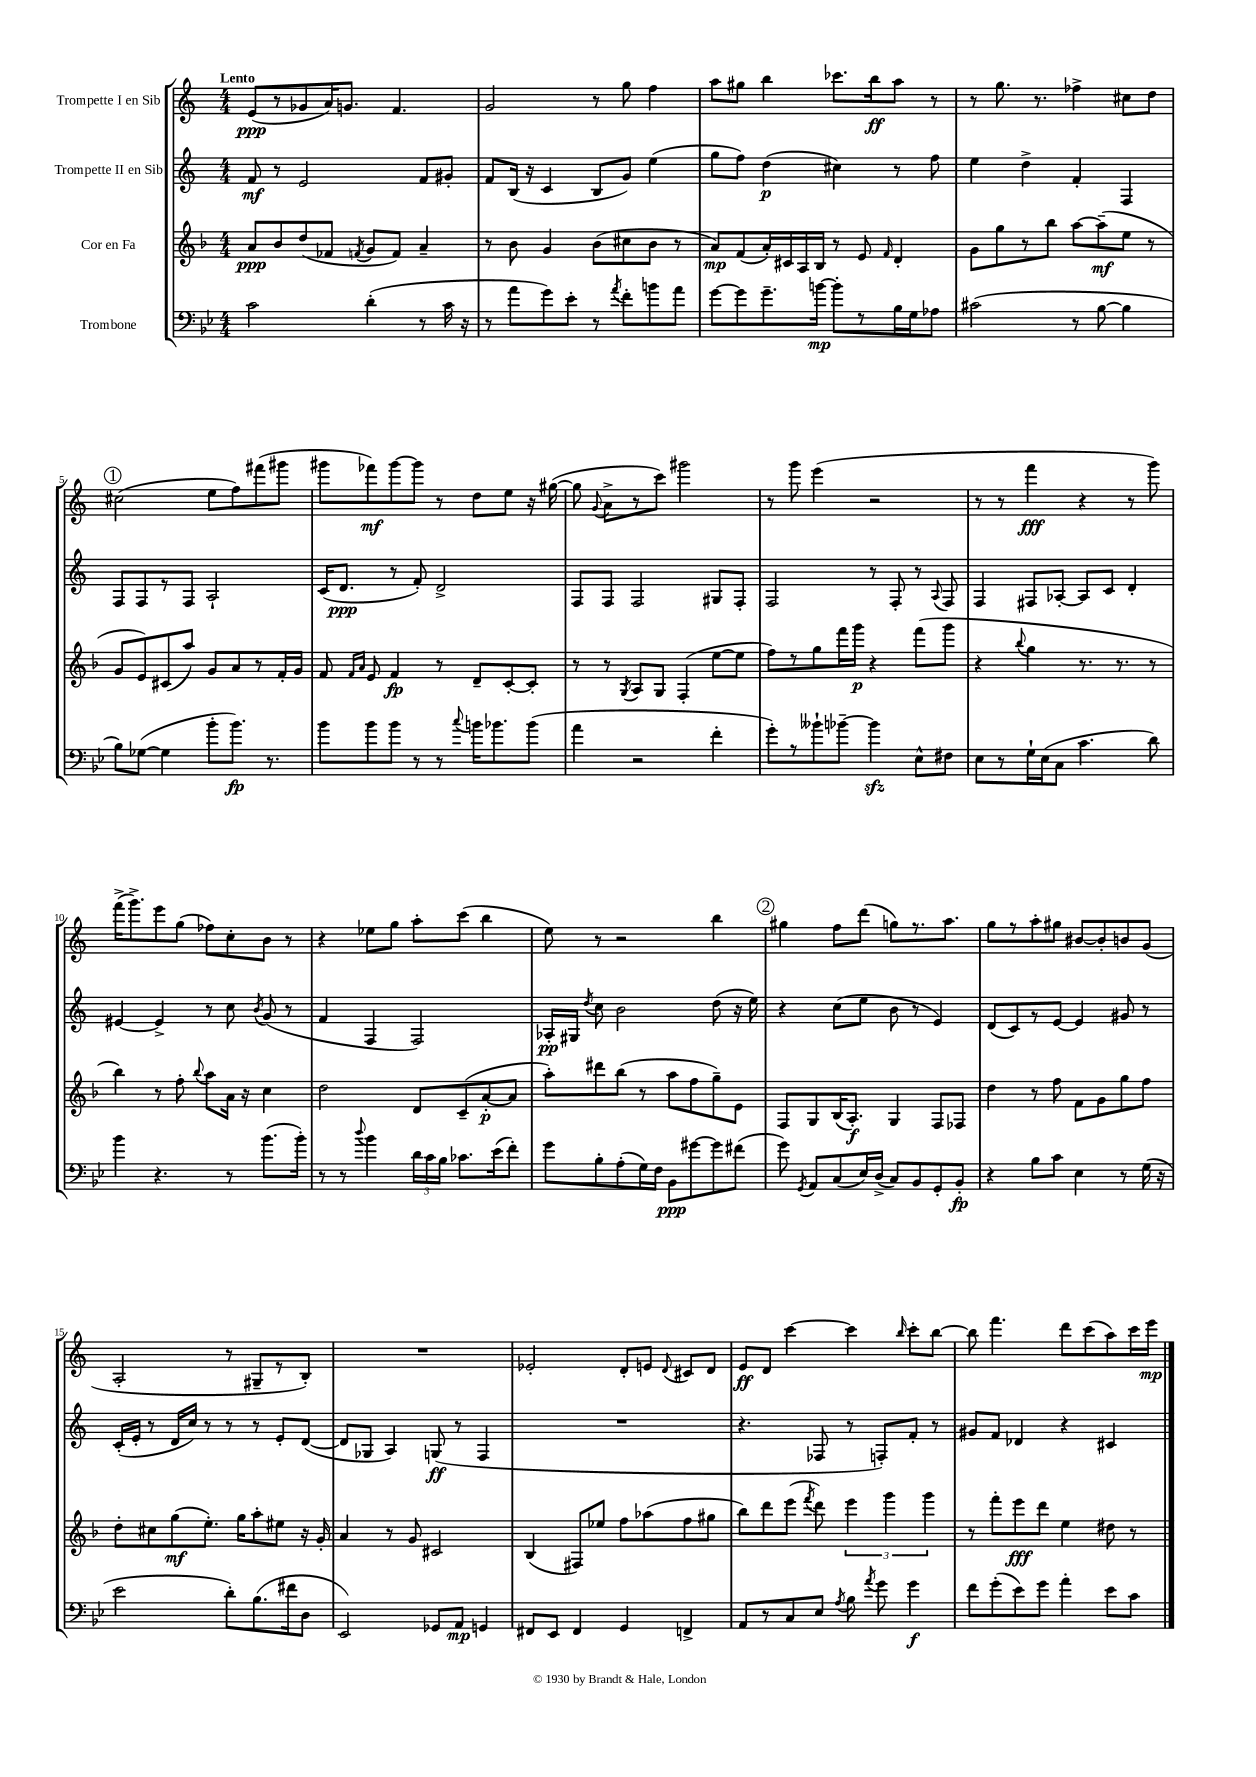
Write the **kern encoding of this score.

**kern	**dynam	**kern	**dynam	**kern	**dynam	**kern	**dynam
*part4	*part4	*part3	*part3	*part2	*part2	*part1	*part1
*staff4	*staff4	*staff3	*staff3	*staff2	*staff2	*staff1	*staff1
*I"Trombone	*	*I"Cor en Fa	*	*I"Trompette II en Sib	*	*I"Trompette I en Sib	*
*clefF4	*	*clefG2	*	*clefG2	*	*clefG2	*
*k[b-e-]	*	*k[b-]	*	*k[]	*	*k[]	*
*M4/4	*	*M4/4	*	*M4/4	*	*M4/4	*
=1	=1	=1	=1	=1	=1	=1	=1
!	!	!	!	!	!	!LO:TX:a:B:t=Lento	!
2c\	.	8a/L	ppp	8f/	mf	(8e/L	ppp
.	.	8b-/	.	8r	.	8r	.
.	.	(8dd/	.	2e/	.	8g-X/	.
.	.	8f-X/J	.	.	.	16a/K)	.
.	.	.	.	.	.	8.gn/J	.
.	.	8qfn/	.	.	.	.	.
(4d'\	.	8g/L	.	.	.	.	.
.	.	8f/J)	.	.	.	4.f/	.
8r	.	4a~/	.	8f/L	.	.	.
16c\	.	.	.	8g#X'/J	.	.	.
16r	.	.	.	.	.	.	.
=2	=2	=2	=2	=2	=2	=2	=2
8r	.	8r	.	8f/L	.	2g/	.
8a\L	.	8b-\	.	(16B/Jk	.	.	.
.	.	.	.	16r	.	.	.
8g\)	.	4g/	.	4c/	.	.	.
8e-'\J	.	.	.	.	.	.	.
8r	.	(8b-\L	.	8B/L	.	8r	.
8qa/	.	.	.	.	.	.	.
8f'\L	.	8cc#X\	.	8g/J)	.	8gg\	.
8bn\	.	8b-\J	.	(4ee\	.	4ff\	.
8a\J	.	8r	.	.	.	.	.
=3	=3	=3	=3	=3	=3	=3	=3
[8g\L	.	8a/L)	mp	8gg\L	.	8aa\L	.
8g\]	.	(8f/	.	8ff\J)	.	8gg#X\J	.
8.g~\	.	16a'/L)	.	(4dd\	p	4bb\	.
.	.	16c#X/	.	.	.	.	.
.	.	16A/	.	.	.	.	.
[16bn\Jk	mp	16B-/JJ	.	.	.	.	.
8b'\L]	.	8r	.	4cc#X\)	.	8.ccc-X\L	.
8r	.	8e/	.	.	.	.	.
.	.	.	.	.	.	16bb\k	ff
.	.	16qqf/	.	.	.	.	.
16B-\L	.	4d'/	.	8r	.	8aa\J	.
16G\J	.	.	.	.	.	.	.
8A-X\J	.	.	.	8ff\	.	8r	.
=4	=4	=4	=4	=4	=4	=4	=4
(2c#X\	.	8g\L	.	4ee\	.	8r	.
.	.	8gg\	.	.	.	8.gg\	.
.	.	8r	.	4dd^\	.	.	.
.	.	.	.	.	.	8.r	.
.	.	8bb-\J	.	.	.	.	.
8r	.	[8aa\L	.	4f'/	.	4ff-X^\	.
[8B-\	.	(8aa~\]	mf	.	.	.	.
4B-\]	.	8ee\J	.	4F/	.	8cc#X\L	.
.	.	8r	.	.	.	8dd\J	.
!!LO:LB:g=z
!!LO:REH:place=s1:t=1
=5	=5	=5	=5	=5	=5	=5	=5
8B-\L)	.	8g/L	.	8F/L	.	(2cc#X\	.
([8G-X\J	.	8e/)	.	8F/	.	.	.
4G-\]	.	(8c#X/	.	8r	.	.	.
.	.	8aa/J)	.	8F/J	.	.	.
8b-'\L	.	8g/L	.	2A`/	.	8ee\L	.
8.b-\J)	fp	8a/	.	.	.	8ff\)	.
.	.	8r	.	.	.	(8fff#X\	.
8.r	.	.	.	.	.	.	.
.	.	16f'/L	.	.	.	8ggg#X\J	.
.	.	16g/JJ	.	.	.	.	.
=6	=6	=6	=6	=6	=6	=6	=6
8b-\L	.	8f/	.	(16c/KL	.	8ggg#X\L	.
.	.	.	.	8.d/J	ppp	.	.
.	.	16qqf/LL	.	.	.	.	.
.	.	16qqa/JJ	.	.	.	.	.
8b-\	.	8e/	.	.	.	8fff-X\)	mf
8b-\J	.	4f/	fp	8r	.	[8ggg#\	.
8r	.	.	.	8f'/)	.	8ggg#\J]	.
8r	.	8r	.	2d^/	.	8r	.
8qqcc/	.	.	.	.	.	.	.
16bn\KL	.	8d~/L	.	.	.	8dd\L	.
8.b-X\	.	.	.	.	.	.	.
.	.	[8c'/	.	.	.	8ee\J	.
(8b-\J	.	8c'/J]	.	.	.	16r	.
.	.	.	.	.	.	([16gg#X\	.
=7	=7	=7	=7	=7	=7	=7	=7
4a\	.	8r	.	8F/L	.	8gg#\]	.
.	.	.	.	.	.	8qqg/	.
.	.	8r	.	8F/J	.	8a^\L	.
.	.	8qG/	.	.	.	.	.
2r	.	8A/L	.	2F/	.	8r	.
.	.	8G/J	.	.	.	8ccc\J)	.
.	.	(4F'/	.	.	.	2ggg#X\	.
4f'\	.	[8ee\L	.	8G#X/L	.	.	.
.	.	8ee\J]	.	8F'/J	.	.	.
=8	=8	=8	=8	=8	=8	=8	=8
8g'\L)	.	8ff\L)	.	2F/	.	8r	.
8r	.	8r	.	.	.	8ggg\	.
8b--X`\	.	8gg\	.	.	.	(4eee\	.
[8b-X~\J	.	16fff\L	.	.	.	.	.
.	.	16ggg\JJ	p	.	.	.	.
4b-zz\]	.	4r	.	8r	.	2r	.
.	.	.	.	8F'/	.	.	.
8E-^^\L	.	(8fff\L	.	8r	.	.	.
.	.	.	.	8qqA/	.	.	.
8F#X\J	.	8ggg\J	.	8F/	.	.	.
=9	=9	=9	=9	=9	=9	=9	=9
8E-\L	.	4r	.	4F/	.	8r	.
8r	.	.	.	.	.	8r	.
.	.	8qqbb-/	.	.	.	.	.
16G`\L	.	4gg\	.	8F#X/L	.	4fff\	fff
(16E-\J	.	.	.	.	.	.	.
8C\J	.	.	.	[8A-X'/J	.	.	.
4.c\	.	8.r	.	8A-/L]	.	4r	.
.	.	.	.	8c/J	.	.	.
.	.	8.r	.	.	.	.	.
.	.	.	.	4d'/	.	8r	.
8d\)	.	8r	.	.	.	8ggg\)	.
!!LO:LB:g=z
=10	=10	=10	=10	=10	=10	=10	=10
4b-\	.	4bb-\)	.	[4e#X/	.	(16fff^\KL	.
.	.	.	.	.	.	8.ggg^\)	.
4.r	.	8r	.	4e#^/]	.	8eee\	.
.	.	8ff'\	.	.	.	(8gg\J	.
.	.	8qqbb-/	.	.	.	.	.
.	.	8aa\L	.	8r	.	8ff-X\L)	.
8r	.	16a\Jk	.	8cc\	.	8cc'\	.
.	.	16r	.	.	.	.	.
.	.	.	.	8qb/	.	.	.
(8.b-\L	.	4cc\	.	(8g/	.	8b\J	.
.	.	.	.	8r	.	8r	.
16b-'\Jk)	.	.	.	.	.	.	.
=11	=11	=11	=11	=11	=11	=11	=11
8r	.	2dd\	.	4f/	.	4r	.
8r	.	.	.	.	.	.	.
8qqdd/	.	.	.	.	.	.	.
4b-\	.	.	.	4F/	.	8ee-X\L	.
.	.	.	.	.	.	8gg\J	.
24d\LL	.	8d/L	.	2F/)	.	8aa'\L	.
24c\	.	.	.	.	.	.	.
24B-\JJ	.	.	.	.	.	.	.
8.c-X\L	.	(8c~/	.	.	.	(8ccc\J	.
.	.	[8a'/	p	.	.	4bb\	.
(16e-\k	.	.	.	.	.	.	.
8f'\J)	.	8a/J]	.	.	.	.	.
=12	=12	=12	=12	=12	=12	=12	=12
8g\L	.	8aa'\L)	.	16A-X'/LL	pp	8ee\)	.
.	.	.	.	16G#X/JJ	.	.	.
.	.	.	.	8qdd/	.	.	.
8B-'\	.	8ddd#X\	.	8cc\	.	8r	.
(8A'\	.	(8bb-\J	.	2b\	.	2r	.
16G\L)	.	8r	.	.	.	.	.
16F\JJ	.	.	.	.	.	.	.
8BB-\L	ppp	8aa\L	.	.	.	.	.
[8g#X\	.	8ff\	.	.	.	.	.
8g#\]	.	8gg~\)	.	(8dd\	.	4bb\	.
(8f#X\J	.	8e\J	.	16r	.	.	.
.	.	.	.	16ee\)	.	.	.
!!LO:REH:place=s1:t=2
=13	=13	=13	=13	=13	=13	=13	=13
8g\)	.	8F/L	.	4r	.	4gg#X\	.
8qGG/	.	.	.	.	.	.	.
8AA/L	.	8G/	.	.	.	.	.
(8C/	.	(16B-/K	.	(8cc\L	.	8ff\L	.
.	.	8.A'/J)	f	.	.	.	.
16E-/L)	.	.	.	8ee\J	.	(8ddd\J	.
(16D^/JJ	.	.	.	.	.	.	.
8C/L)	.	4G/	.	8b\	.	8ggn\L)	.
8BB-/	.	.	.	8r	.	8.r	.
8GG'/	.	8F/L	.	4e/)	.	.	.
.	.	.	.	.	.	8.aa\J	.
8BB-'/J	fp	8F-X/J	.	.	.	.	.
=14	=14	=14	=14	=14	=14	=14	=14
4r	.	4dd\	.	(8d/L	.	8gg\L	.
.	.	.	.	8c/)	.	8r	.
8B-\L	.	8r	.	8r	.	8aa'\	.
8c\J	.	8ff\	.	[8e/J	.	8gg#X\J	.
4E-\	.	8f\L	.	4e/]	.	[8b#X/L	.
.	.	8g\	.	.	.	8b#'/]	.
8r	.	8gg\	.	8g#X/	.	8bn/	.
(16G\	.	8ff\J	.	8r	.	(8g/J	.
16r	.	.	.	.	.	.	.
!!LO:LB:g=z
=15	=15	=15	=15	=15	=15	=15	=15
2e-\	.	8dd'\L	.	(16c'/LL	.	2A'/	.
.	.	.	.	16e'/JJ	.	.	.
.	.	8cc#X\	.	8r	.	.	.
.	.	(8gg\	mf	16d/LL	.	.	.
.	.	.	.	16cc/JJ)	.	.	.
.	.	8.ee'\J)	.	8r	.	.	.
8d'\L)	.	.	.	8r	.	8r	.
.	.	16gg\KL	.	.	.	.	.
(8.B-\	.	8aa'\	.	8r	.	8G#X~/L	.
.	.	8ee#X\J	.	8e'/L	.	8r	.
16f#X\k	.	.	.	.	.	.	.
8D\J	.	16r	.	([8d/J	.	8B'/J)	.
.	.	16g'/	.	.	.	.	.
=16	=16	=16	=16	=16	=16	=16	=16
2EE-/)	.	4a/	.	8d/L]	.	1r	.
.	.	.	.	8G-X/J	.	.	.
.	.	8r	.	4A/)	.	.	.
.	.	8g/	.	.	.	.	.
8GG-X/L	.	2c#X/	.	(8Gn/	ff	.	.
8AA/J	mp	.	.	8r	.	.	.
4GGn/	.	.	.	4F/	.	.	.
=17	=17	=17	=17	=17	=17	=17	=17
8FF#X/L	.	(4B-/	.	1r	.	2e-X'/	.
8EE-/J	.	.	.	.	.	.	.
4FF#/	.	8F#X/L)	.	.	.	.	.
.	.	8ee-X/J	.	.	.	.	.
4GG/	.	8ff\L	.	.	.	8d'/L	.
.	.	(8aa-X\	.	.	.	8en/J	.
.	.	.	.	.	.	8qqd/	.
4FFn^/	.	8ff\	.	.	.	8c#X/L	.
.	.	8gg#X\J	.	.	.	8d/J	.
=18	=18	=18	=18	=18	=18	=18	=18
8AA/L	.	8bb-\L)	.	4.r	.	8e/L	ff
8r	.	8ddd\	.	.	.	8d/J	.
8C/	.	(8eee\J	.	.	.	[4ccc\	.
.	.	8qfff/	.	.	.	.	.
8E-/J	.	8ddd\)	.	8F-X/	.	.	.
8qA/	.	.	.	.	.	.	.
8B-\	.	6eee\	.	8r	.	4ccc\]	.
8qa/	.	.	.	.	.	.	.
8g\	.	.	.	8Fn'/L)	.	.	.
.	.	6ggg\	.	.	.	.	.
.	.	.	.	.	.	16qqbb/	.
4g\	f	.	.	8f'/J	.	8ccc'\L	.
.	.	6ggg\	.	.	.	.	.
.	.	.	.	8r	.	[8bb\J	.
=19	=19	=19	=19	=19	=19	=19	=19
8f\L	.	8r	.	8g#X/L	.	8bb\]	.
(8g'\	.	8fff'\L	.	8f/J	.	4.fff\	.
8e-\)	.	8eee\	fff	4d-X/	.	.	.
8g\J	.	8ddd\J	.	.	.	.	.
4a'\	.	4ee\	.	4r	.	8ddd\L	.
.	.	.	.	.	.	(8ccc\	.
8e-\L	.	8dd#X\	.	4c#X/	.	8aa\)	.
8c\J	.	8r	.	.	.	16ccc\L	.
.	.	.	.	.	.	16eee\JJ	mp
==	==	==	==	==	==	==	==
*-	*-	*-	*-	*-	*-	*-	*-
